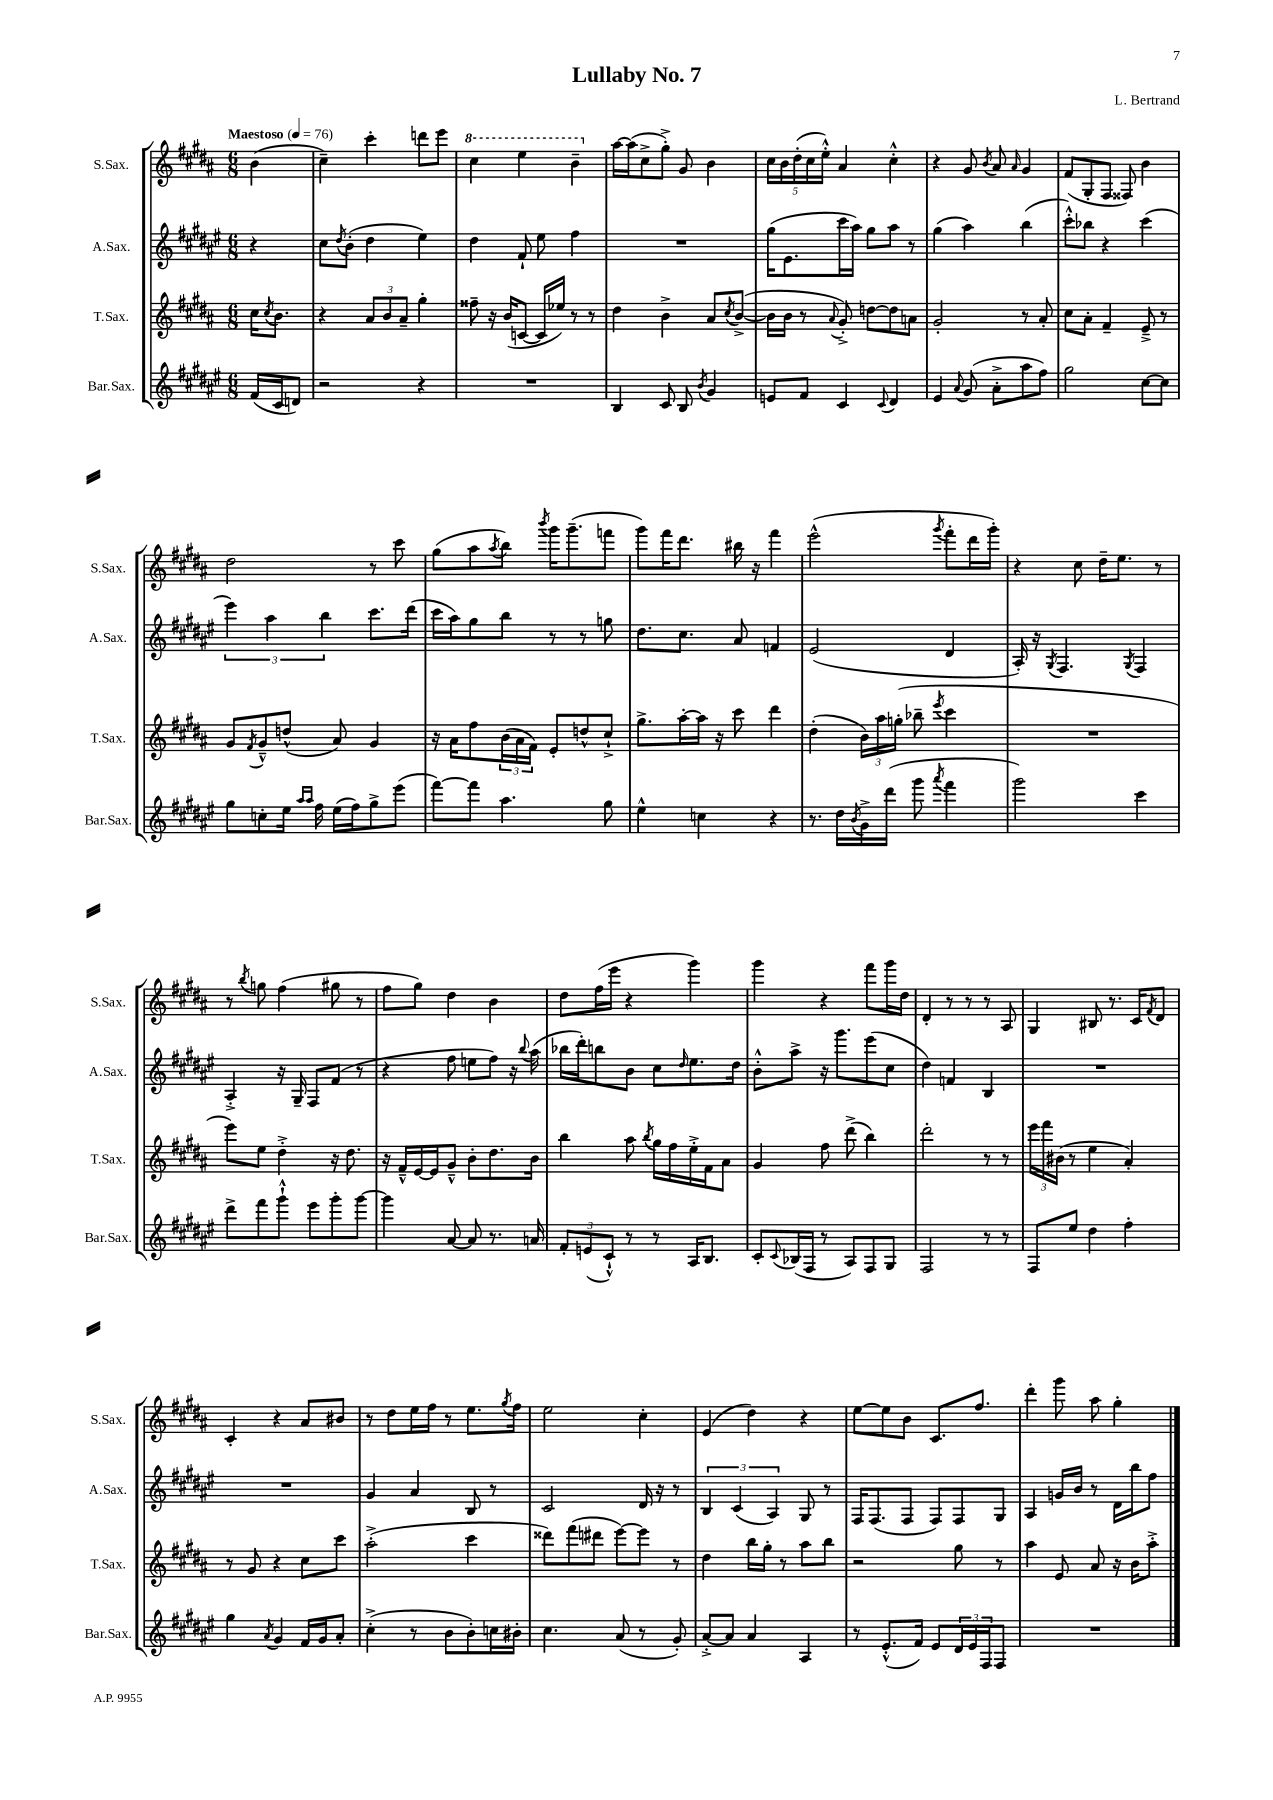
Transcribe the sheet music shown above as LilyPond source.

\header { title = "Lullaby No. 7" composer = "L. Bertrand" }
<<
\new StaffGroup <<
\new Staff = "s0" \with { instrumentName = "S.Sax." shortInstrumentName = "S.Sax." } {
    \clef treble \key b \major \numericTimeSignature \time 6/8 \partial 4 \tempo "Maestoso" 4 = 76
    b'4( |
    cis''4--) cis'''4-. d'''8 e'''8 |
    \ottava #1 cis'''4 e'''4 b''4-- \ottava #0 |
    ais''16~ ais''16( cis''8-> gis''8-.->) gis'8 b'4 |
    \tuplet 5/4 { cis''16 b'16 dis''16-.( cis''16 e''16-.-^) } ais'4 cis''4-.-^ |
    r4 gis'8 \acciaccatura { b'8 } ais'8 \grace { ais'16 } gis'4 |
    fis'8( gis8-. fis8 fisis8) b'4 |
    dis''2 r8 cis'''8 |
    gis''8( ais''8 \acciaccatura { ais''8 } b''8) \acciaccatura { b'''8 } gis'''16 gis'''8.--( f'''8 |
    gis'''8) fis'''16 dis'''8. bis''16 r16 fis'''4 |
    e'''2-^( \acciaccatura { gis'''8 } fis'''8-. dis'''16 gis'''16-.) |
    r4 cis''8 dis''16-- e''8. r8 |
    r8 \acciaccatura { b''8 } g''8 fis''4( gis''8 r8 |
    fis''8 gis''8) dis''4 b'4 |
    dis''8 fis''16( e'''16 r4 gis'''4) |
    gis'''4 r4 fis'''8 gis'''16 dis''16 |
    dis'4-. r8 r8 r8 ais8 |
    gis4 bis8 r8. cis'16 \acciaccatura { fis'8 } dis'8 |
    cis'4-. r4 ais'8 bis'8 |
    r8 dis''8 e''16 fis''16 r8 e''8. \acciaccatura { gis''8 } fis''16 |
    e''2 cis''4-. |
    e'4( dis''4) r4 |
    e''8~ e''8 b'8 cis'8. fis''8. |
    dis'''4-. gis'''8 ais''8 gis''4-. \bar "|." |
}
\new Staff = "s1" \with { instrumentName = "A.Sax." shortInstrumentName = "A.Sax." } {
    \clef treble \key fis \major \numericTimeSignature \time 6/8 \partial 4
    r4 |
    cis''8 \acciaccatura { dis''8 } b'8-.( dis''4 eis''4) |
    dis''4 fis'8-! eis''8 fis''4 |
    R2. |
    gis''16( eis'8. cis'''16 ais''16) gis''8 ais''8 r8 |
    gis''4( ais''4) b''4( |
    cis'''8-.-^) bes''8 r4 cis'''4( |
    \tuplet 3/2 { eis'''4) ais''4 b''4 } cis'''8. dis'''16( |
    cis'''16 ais''16) gis''8 b''8 r8 r8 g''8 |
    dis''8. cis''8. ais'8 f'4 |
    eis'2( dis'4 |
    ais16-.) r16 \acciaccatura { gis8 } fis4. \acciaccatura { gis8 } fis4 |
    ais4-.-> r16 gis16-- fis8 fis'8( r8 |
    r4 fis''8 e''8 fis''8) r16 \appoggiatura { b''8 } ais''16( |
    bes''16 dis'''16-.) b''8 b'8 cis''8 \grace { dis''16 } eis''8. dis''16 |
    b'8-.-^ ais''8-> r16 gis'''8. eis'''8( cis''8 |
    dis''4) f'4 b4 |
    R2. |
    R2. |
    gis'4 ais'4 b8 r8 |
    cis'2 dis'16 r16 r8 |
    \tuplet 3/2 { b4 cis'4( ais4) } gis8 r8 |
    fis16 fis8.( fis8 fis8) fis8 gis8 |
    ais4 g'16 b'16 r8 dis'16 b''16 fis''8 \bar "|." |
}
\new Staff = "s2" \with { instrumentName = "T.Sax." shortInstrumentName = "T.Sax." } {
    \clef treble \key b \major \numericTimeSignature \time 6/8 \partial 4
    cis''16 \acciaccatura { cis''8 } b'8. |
    r4 \tuplet 3/2 { ais'8 b'8 ais'8-- } gis''4-. |
    fisis''8-- r16 b'16( c'8~ c'16 ees''16) r8 r8 |
    dis''4 b'4-> ais'8 \acciaccatura { cis''8 } b'8~->( |
    b'16 b'16 r8 \appoggiatura { ais'8 } gis'8-.->) d''8~ d''8 a'8 |
    gis'2-. r8 ais'8-. |
    cis''8 ais'8-. fis'4-- e'8---> r8 |
    gis'8 \acciaccatura { fis'8 } gis'8---^ d''8-^( ais'8) gis'4 |
    r16 ais'16 fis''8 \tuplet 3/2 { b'16( ais'16 fis'16) } e'8-. d''8-^ cis''8-!-> |
    gis''8.-> ais''16~-. ais''16 r16 cis'''8 dis'''4 |
    dis''4-.( \tuplet 3/2 { b'16) ais''16 g''16-.( } bes''8-- \acciaccatura { e'''8 } cis'''4 |
    R2. |
    e'''8) e''8 dis''4-.-> r16 dis''8. |
    r16 fis'16---^ e'16~ e'16 gis'8---^ b'8-. dis''8. b'16 |
    b''4 ais''8 \acciaccatura { b''8 } gis''16 fis''16 e''16-.-> fis'16 ais'8 |
    gis'4 fis''8 dis'''8->( b''4) |
    dis'''2-. r8 r8 |
    \tuplet 3/2 { e'''16 fis'''16 bis'16( } r8 e''4 ais'4-.) |
    r8 gis'8 r4 cis''8 cis'''8 |
    ais''2-.->( cis'''4 |
    disis'''8) fis'''8( dis'''8 e'''8~) e'''8 r8 |
    dis''4 b''16 gis''16-. r8 ais''8 b''8 |
    r2 gis''8 r8 |
    ais''4 e'8 ais'8 r16 b'16 ais''8-.-> \bar "|." |
}
\new Staff = "s3" \with { instrumentName = "Bar.Sax." shortInstrumentName = "Bar.Sax." } {
    \clef treble \key fis \major \numericTimeSignature \time 6/8 \partial 4
    fis'16( cis'16 d'8) |
    r2 r4 |
    R2. |
    b4 cis'8 b8 \acciaccatura { b'8 } gis'4 |
    e'8 fis'8 cis'4 \appoggiatura { cis'8 } dis'4 |
    eis'4 \appoggiatura { ais'8 } gis'8( ais'8-.-> ais''8 fis''8) |
    gis''2 cis''8~ cis''8 |
    gis''8 c''8-. eis''16 \grace { ais''16 ais''16 } fis''16 eis''16( fis''16) gis''8-> eis'''8( |
    fis'''8~) fis'''8 ais''4. gis''8 |
    eis''4-^ c''4 r4 |
    r8. dis''16 \acciaccatura { b'8 } gis'16-> dis'''16( gis'''8 \acciaccatura { ais'''8 } fis'''4 |
    gis'''2) cis'''4 |
    dis'''8-> fis'''8 gis'''8-!-^ eis'''8 gis'''8-. gis'''8~ |
    gis'''4 ais'8~ ais'8 r8. a'16 |
    \tuplet 3/2 { fis'8-. e'8( cis'8-!-^) } r8 r8 ais16 b8. |
    cis'8-. \appoggiatura { cis'8 } bes16( fis16 r8 ais8) fis8 gis8 |
    fis2 r8 r8 |
    fis8 eis''8 dis''4 fis''4-. |
    gis''4 \acciaccatura { ais'8 } gis'4 fis'16 gis'16 ais'8-. |
    cis''4-.->( r8 b'8 b'8-.) c''16 bis'16-. |
    cis''4. ais'8( r8 gis'8-.) |
    ais'8~-.-> ais'8 ais'4 ais4 |
    r8 eis'8.-.-^( fis'16) eis'8 \tuplet 3/2 { dis'16 eis'16 fis16 } fis8 |
    R2. \bar "|." |
}
>>
>>
\layout { \context { \Score \remove "Bar_number_engraver" } }
